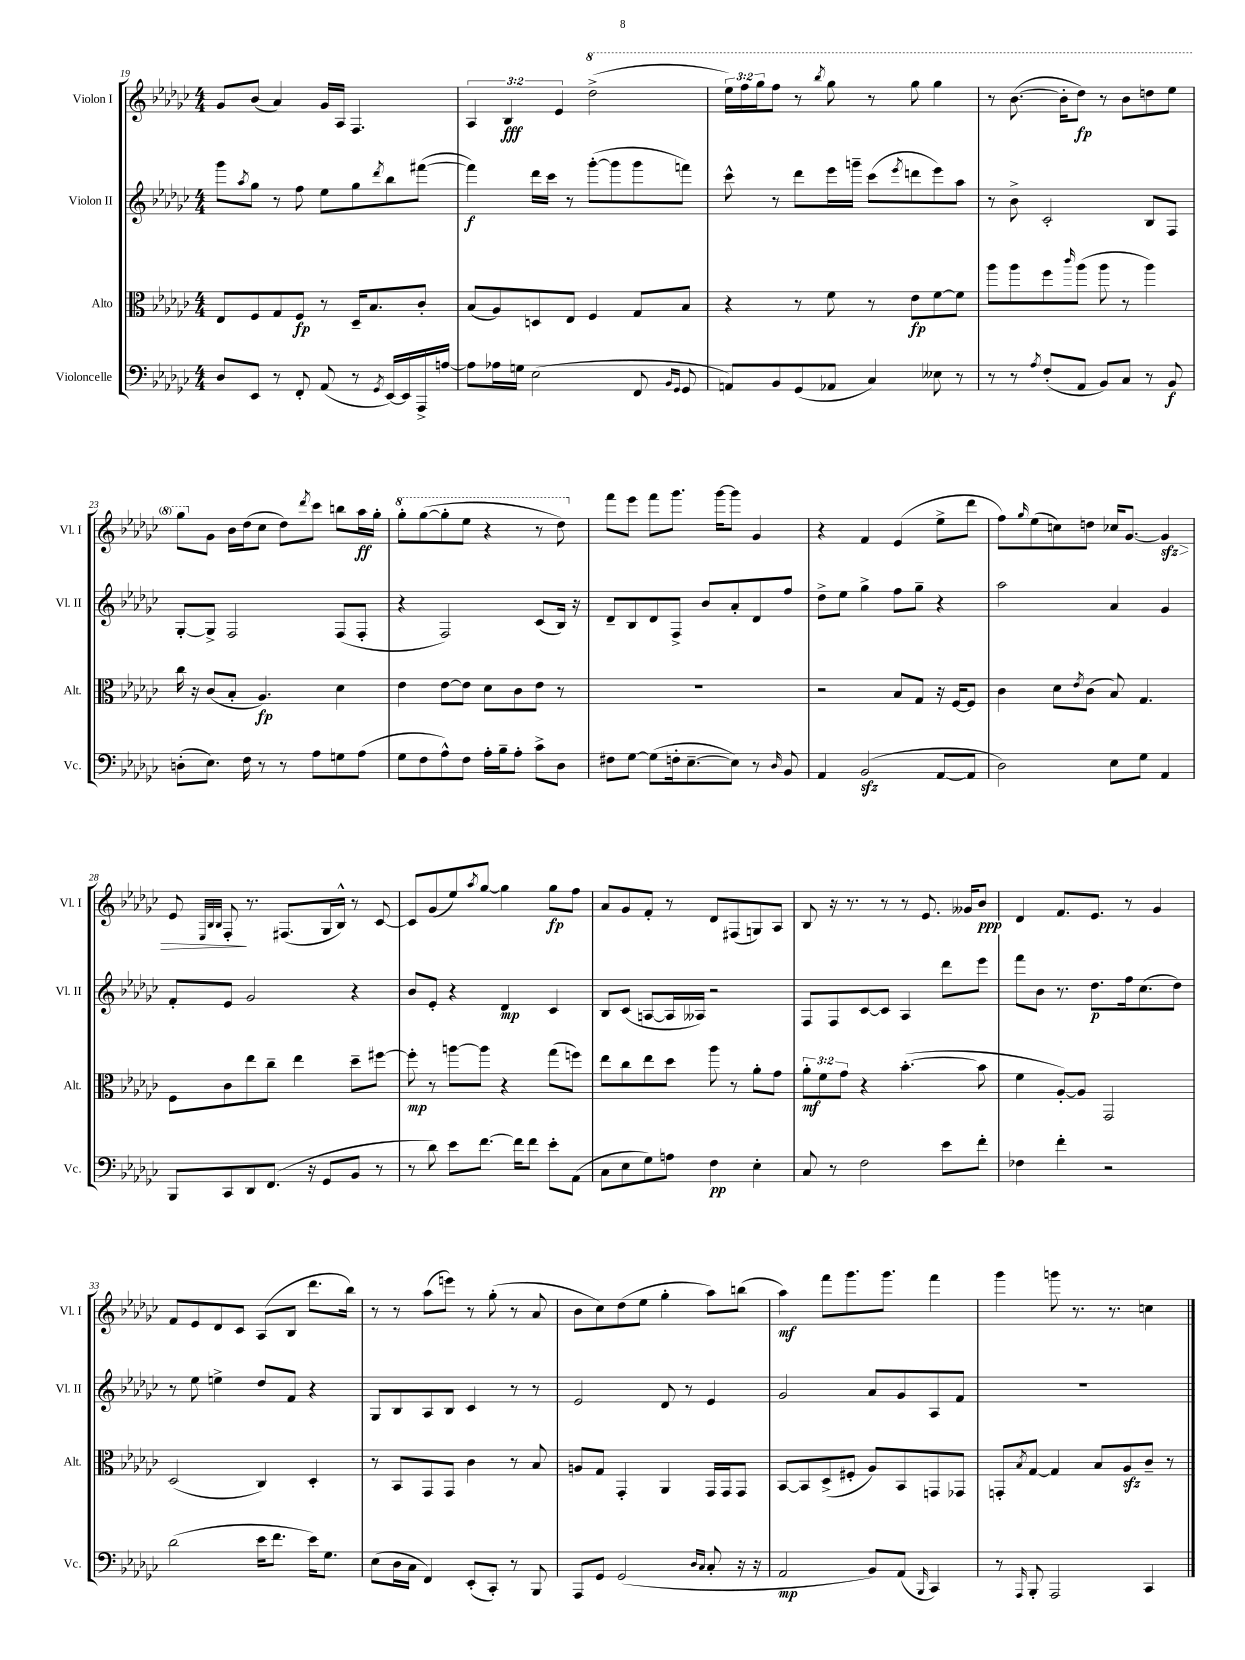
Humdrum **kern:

**kern	**kern	**kern	**kern
*staff4	*staff3	*staff2	*staff1
*clefF4	*clefC3	*clefG2	*clefG2
*k[b-e-a-d-g-c-]	*k[b-e-a-d-g-c-]	*k[b-e-a-d-g-c-]	*k[b-e-a-d-g-c-]
*M4/4	*M4/4	*M4/4	*M4/4
8D-	8E-	8ggg-	8g-
.	.	8qaa-	.
8EE-	8F	8gg-	(8b-
8r	8G-	8r	4a-)
8FF'	8F	8ff	.
(8AA-	8r	8ee-	16g-
.	.	.	16A-
8r	16D-~	8gg-	4.F
.	8.B-	.	.
8qGG-	.	8qddd-	.
[16EE-)	.	8bb-	.
16EE-]	.	.	.
16AAA-^	8c-'	([8fff#	.
[16A	.	.	.
=	=	=	=
8A]	(8B-	4fff#])	6A-
16A-	8A-)	.	.
.	.	.	6B-
16G	.	.	.
(2E-	8D	16ddd-	.
.	.	16ccc-	.
.	.	.	6e-
.	8E-	8r	.
.	4F	([8ggg-'	(2ddd-^
.	.	8ggg-]	.
8FF	8G-	8ggg-	.
16qqBB-	.	.	.
16qqGG-	.	.	.
8GG-	8B-	8fff)	.
=	=	=	=
8AA)	4r	8ccc-^^	24eee-)
.	.	.	24fff
.	.	.	24ggg-
8BB-	.	8r	8fff
(8GG-	8r	8ddd-	8r
.	.	.	8qbbb-
8AA-	8f	16eee-	8ggg-
.	.	16ggg~	.
4C-)	8r	(8ccc-	8r
.	.	8qeee-	.
.	8e-	8ddd	8ggg-
8E--	[8f	8eee-)	4ggg-
8r	8f]	8aa-	.
=	=	=	=
8r	8aa-	8r	8r
8r	8aa-	8b-^	([8.bb-
8qA-	.	.	.
(8F'	8ff	2c-'	.
.	.	.	16bb-']
.	16qqccc-	.	.
8AA-	(8aa-	.	8ddd-)
8BB-)	8aa-	.	8r
8C-	8r	.	8bb-
8r	4aa-)	8B-	8ddd
8BB-	.	8F	8eee-
=	=	=	=
(8D'	16cc-	[8G-'	8ggg-
.	16r	.	.
8.E-)	(8c-	8G-^]	8g-
.	8B-'	2F	16b-
16F	.	.	(16dd-
8r	4.A-)	.	8cc-
8r	.	.	8dd-)
.	.	.	8qddd-
8A-	.	.	8ccc-
8G	4d-	(8F	8bb
(8A-	.	8F'	16aa-
.	.	.	16gg-'
=	=	=	=
8G-	4e-	4r	8ggg-'
8F	.	.	([8ggg-
8A-^^)	[8e-	2F)	8ggg-']
8F	8e-]	.	8eee-
16A-'	8d-	.	4r
16B-~	.	.	.
8A-'	8c-	.	.
8c-^	8e-	(8c-	8r
8D-	8r	16B-)	8ddd-)
.	.	16r	.
=	=	=	=
8F#	1r	8d-~	8fff
[8G-	.	8B-	8eee-
(8G-]	.	8d-	8fff
16F'	.	8F^	8.ggg-
[8.E-~	.	.	.
.	.	8b-	.
.	.	.	[16ggg-
8E-])	.	8a-'	8ggg-]
8r	.	8d-	4g-
16qqD-	.	.	.
8BB-	.	8ff	.
=	=	=	=
4AA-	2r	8dd-^	4r
.	.	8ee-	.
(2BB-	.	4gg-^	4f
.	8B-	8ff	(4e-
.	8G-	8gg-~	.
[8AA-	16r	4r	8ee-^
.	[16F	.	.
8AA-]	8F]	.	8ddd-
=	=	=	=
2D-)	4c-	2aa-	8ff)
.	.	.	16qqgg-
.	.	.	(8ee-
.	8d-	.	8cc)
.	8qe-	.	.
.	(8c-	.	8dd
8E-	8B-)	4a-	16cc-
.	.	.	[8.g-
8G-	4.G-	.	.
4AA-	.	4g-	4g-]
=	=	=	=
8BBB-	8F	8f'	8e-
.	.	.	32qqE-
.	.	.	32qqB-
.	.	.	32qqB-
8CC-	8c-	8e-	8F'
8DD-	8ee-	2g-	8.r
(8.FF	8cc-~	.	.
.	.	.	(8.F#
.	4ee-	.	.
16r	.	.	.
8GG-	.	.	16G-
.	.	.	16B-^^)
8BB-	8dd-~	4r	8r
8r	[8ff#	.	[8c-
=	=	=	=
8r	8ff#']	8b-	8c-]
8d-)	8r	8e-'	(8g-
8e-	[8aa	4r	8ee-)
.	.	.	8qaa-
[8.f	8aa]	.	[8gg-
.	4r	4d-	4gg-]
16f]	.	.	.
8f	.	.	.
8e-'	(8gg-	4c-	8gg-
(8AA-	8ff)	.	8ff
=	=	=	=
8C-	8ee-	8B-	8a-
8E-	8cc-	(8c-	8g-
8G-)	8ee-	[8A	8f'
8A	8dd-	16A]	8r
.	.	16A--)	.
4F	8aa-	2r	8d-
.	8r	.	(8F#
4E-'	8a-'	.	8G)
.	8g-	.	8A-
=	=	=	=
8C-	12a-'	8F	8B-
.	12f	.	.
8r	.	8F	16r
.	12g-	.	.
.	.	.	8.r
2F	4r	[8c-	.
.	.	8c-]	8r
.	([4.b-'	4A-	8r
.	.	.	8.e-
8e-	.	8ddd-	.
.	.	.	16g--
8f'	8b-]	8eee-	8b-
=	=	=	=
4F-	4f	8fff	4d-
.	.	8b-	.
4f'	[8A-')	8.r	8.f
.	8A-]	.	.
.	.	8.dd-	8.e-
2r	2GG-	.	.
.	.	16ff	8r
.	.	(8.cc-	.
.	.	.	4g-
.	.	8dd-)	.
=	=	=	=
(2d-	(2D-	8r	8f
.	.	8ee-	8e-
.	.	4ee^	8d-
.	.	.	8c-
16e-	4C-)	8dd-	(8A-
8.f	.	.	.
.	.	8f	8B-
16e-)	4D-'	4r	8.ddd-
8.G-	.	.	.
.	.	.	16bb-)
=	=	=	=
(8E-	8r	8G-	8r
16D-	8BB-	8B-	8r
16C-	.	.	.
4FF)	8GG-	8A-	(8aa-
.	8GG-	8B-	8eee)
(8EE-'	4c-	4c-	8r
8CC-')	.	.	(8gg-'
8r	8r	8r	8r
8BBB-	8B-	8r	8a-
=	=	=	=
8AAA-	8A	2e-	8b-
8GG-	8G-	.	8cc-)
(2GG-	4GG-'	.	(8dd-
.	.	.	8ee-
.	4AA-	8d-	4gg-'
.	.	8r	.
16qqD-	.	.	.
16qqC-	.	.	.
8C-'	16GG-	4e-	8aa-)
.	16GG-	.	.
16r	8GG-	.	(8bb
16r	.	.	.
=	=	=	=
2AA-	[8BB-	2g-	4aa-)
.	8BB-]	.	.
.	(8D-^	.	8fff
.	8F#'	.	8.ggg-
8BB-)	8A-)	8a-	.
.	.	.	8.ggg-
(8AA-	8BB-	8g-	.
16qqBBB-	.	.	.
4CC-)	8GG	8A-	4fff
.	8GG-	8f	.
=	=	=	=
8r	8GG'	1r	4ggg-
16qqAAA-	8qB-	.	.
8BBB-'	[8G-	.	.
2AAA-	4G-]	.	8ggg
.	.	.	8.r
.	8B-	.	.
.	.	.	8.r
.	8A-	.	.
4CC-	8c-~	.	4cc
.	8r	.	.
==	==	==	==
*-	*-	*-	*-
